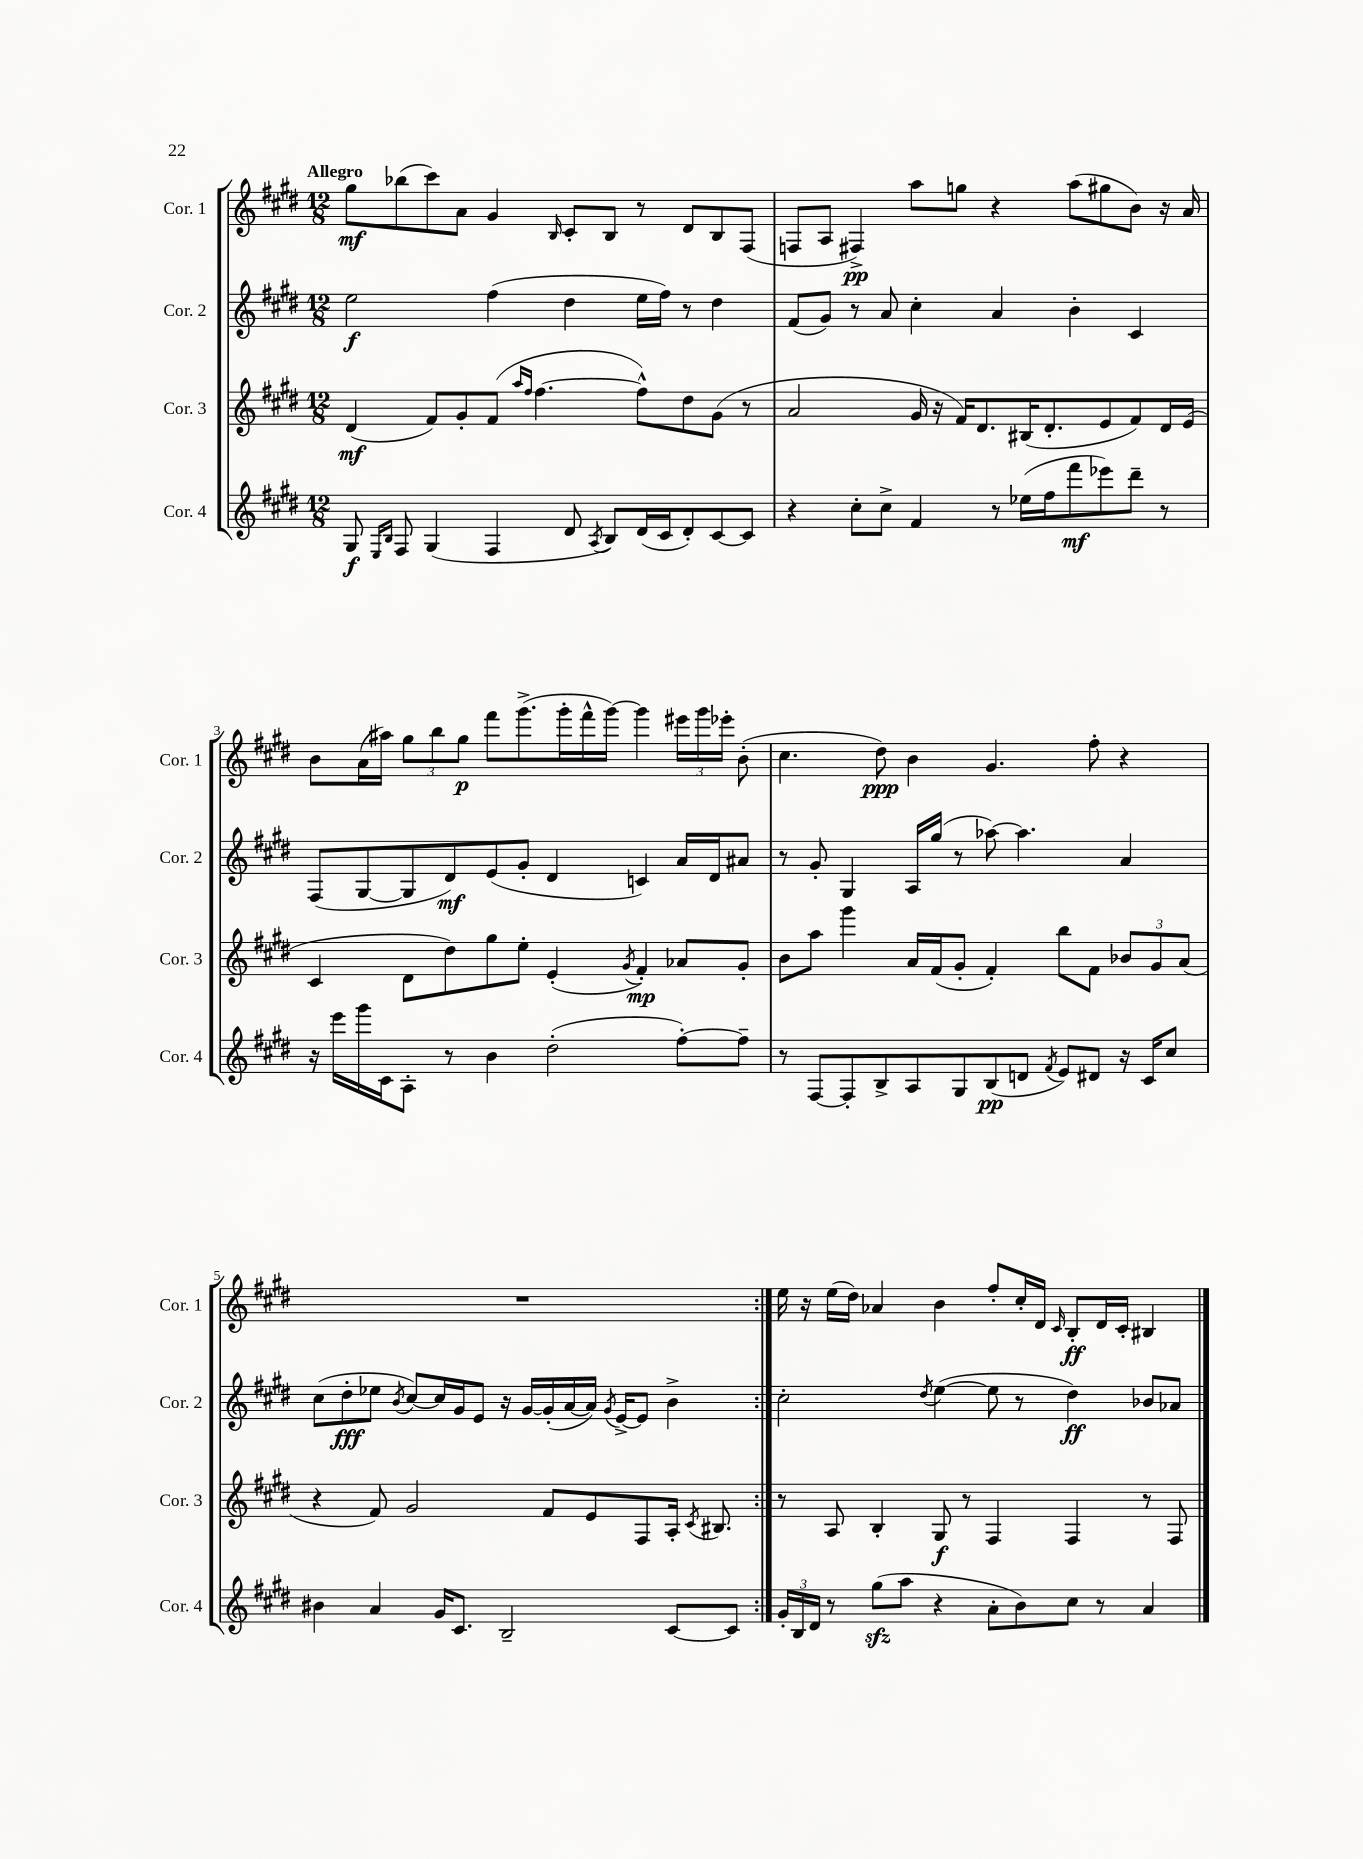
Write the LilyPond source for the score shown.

<<
\new StaffGroup <<
\new Staff = "s0" \with { instrumentName = "Cor. 1" shortInstrumentName = "Cor. 1" } {
    \clef treble \key e \major \numericTimeSignature \time 12/8 \tempo "Allegro"
    \autoBeamOff \repeat volta 2 { gis''8[\mf bes''8( cis'''8) a'8] gis'4 \grace { b16 } cis'8[-. b8] r8 dis'8[ b8 fis8]( |
    f8[ a8] fis4->\pp) a''8[ g''8] r4 a''8[( gis''8 b'8]) r16 a'16 |
    b'8[ a'16( ais''16]) \tuplet 3/2 { gis''8[ b''8 gis''8]\p } fis'''8[ gis'''8.->( gis'''16-. fis'''16-^ gis'''16]~) gis'''4 \tuplet 3/2 { eis'''16[ gis'''16 ees'''16]-. } b'8-.( |
    cis''4. dis''8\ppp) b'4 gis'4. fis''8-. r4 |
    R1. | }
    e''16 r16 e''16[( dis''16]) aes'4 b'4 fis''8[-. cis''16-. dis'16] \grace { cis'16 } b8[-.\ff dis'16 cis'16]-. bis4 \bar "|." |
}
\new Staff = "s1" \with { instrumentName = "Cor. 2" shortInstrumentName = "Cor. 2" } {
    \clef treble \key e \major \numericTimeSignature \time 12/8
    \autoBeamOff \repeat volta 2 { e''2\f fis''4( dis''4 e''16[ fis''16]) r8 dis''4 |
    fis'8[( gis'8]) r8 a'8 cis''4-. a'4 b'4-. cis'4 |
    fis8[( gis8~ gis8 dis'8\mf) e'8( gis'8]-. dis'4 c'4) a'16[ dis'16 ais'8] |
    r8 gis'8-. gis4 a16[ gis''16]( r8 aes''8~) aes''4. a'4 |
    cis''8[( dis''8-.\fff ees''8] \acciaccatura { b'8 } cis''8[~) cis''16 gis'16 e'8] r16 gis'16[~ gis'16-.( a'16~ a'16]) \acciaccatura { gis'8 } e'16[~-> e'8] b'4-> | }
    cis''2-. \acciaccatura { dis''8 } e''4~( e''8 r8 dis''4\ff) bes'8[ aes'8] \bar "|." |
}
\new Staff = "s2" \with { instrumentName = "Cor. 3" shortInstrumentName = "Cor. 3" } {
    \clef treble \key e \major \numericTimeSignature \time 12/8
    \autoBeamOff \repeat volta 2 { dis'4\mf( fis'8[) gis'8-. fis'8]( \grace { a''16[ fis''16] } fis''4.~ fis''8[-^) dis''8 gis'8]( r8 |
    a'2 gis'16 r16 fis'16[) dis'8. bis16( dis'8.-. e'8 fis'8) dis'16 e'16]( |
    cis'4 dis'8[ dis''8) gis''8 e''8]-. e'4-.( \acciaccatura { gis'8 } fis'4-.\mp) aes'8[ gis'8]-. |
    b'8[ a''8] gis'''4 a'16[ fis'16( gis'8]-. fis'4-.) b''8[ fis'8] \tuplet 3/2 { bes'8[ gis'8 a'8]( } |
    r4 fis'8) gis'2 fis'8[ e'8 fis8 a16]-. \acciaccatura { cis'8 } bis8. | }
    r8 a8 b4-. gis8\f r8 fis4 fis4 r8 fis8 \bar "|." |
}
\new Staff = "s3" \with { instrumentName = "Cor. 4" shortInstrumentName = "Cor. 4" } {
    \clef treble \key e \major \numericTimeSignature \time 12/8
    \autoBeamOff \repeat volta 2 { gis8\f \grace { e16[ b16] } fis8 gis4( fis4 dis'8 \acciaccatura { a8 } b8[) dis'16( cis'16 dis'8-.) cis'8~ cis'8] |
    r4 cis''8[-. cis''8]-> fis'4 r8 ees''16[( fis''16 fis'''8\mf ees'''8) dis'''8]-- r8 |
    r16 e'''16[ gis'''16 cis'16 a8]-. r8 b'4 dis''2-.( fis''8[~-.) fis''8]-- |
    r8 fis8[~ fis8-. b8-> a8 gis8 b8\pp( d'8] \acciaccatura { fis'8 } e'8[) dis'8] r16 cis'16[ cis''8] |
    bis'4 a'4 gis'16[ cis'8.] b2-- cis'8[~ cis'8] | }
    \tuplet 3/2 { gis'16[-. b16 dis'16] } r8 gis''8[\sfz( a''8] r4 a'8[-. b'8) cis''8] r8 a'4 \bar "|." |
}
>>
>>
